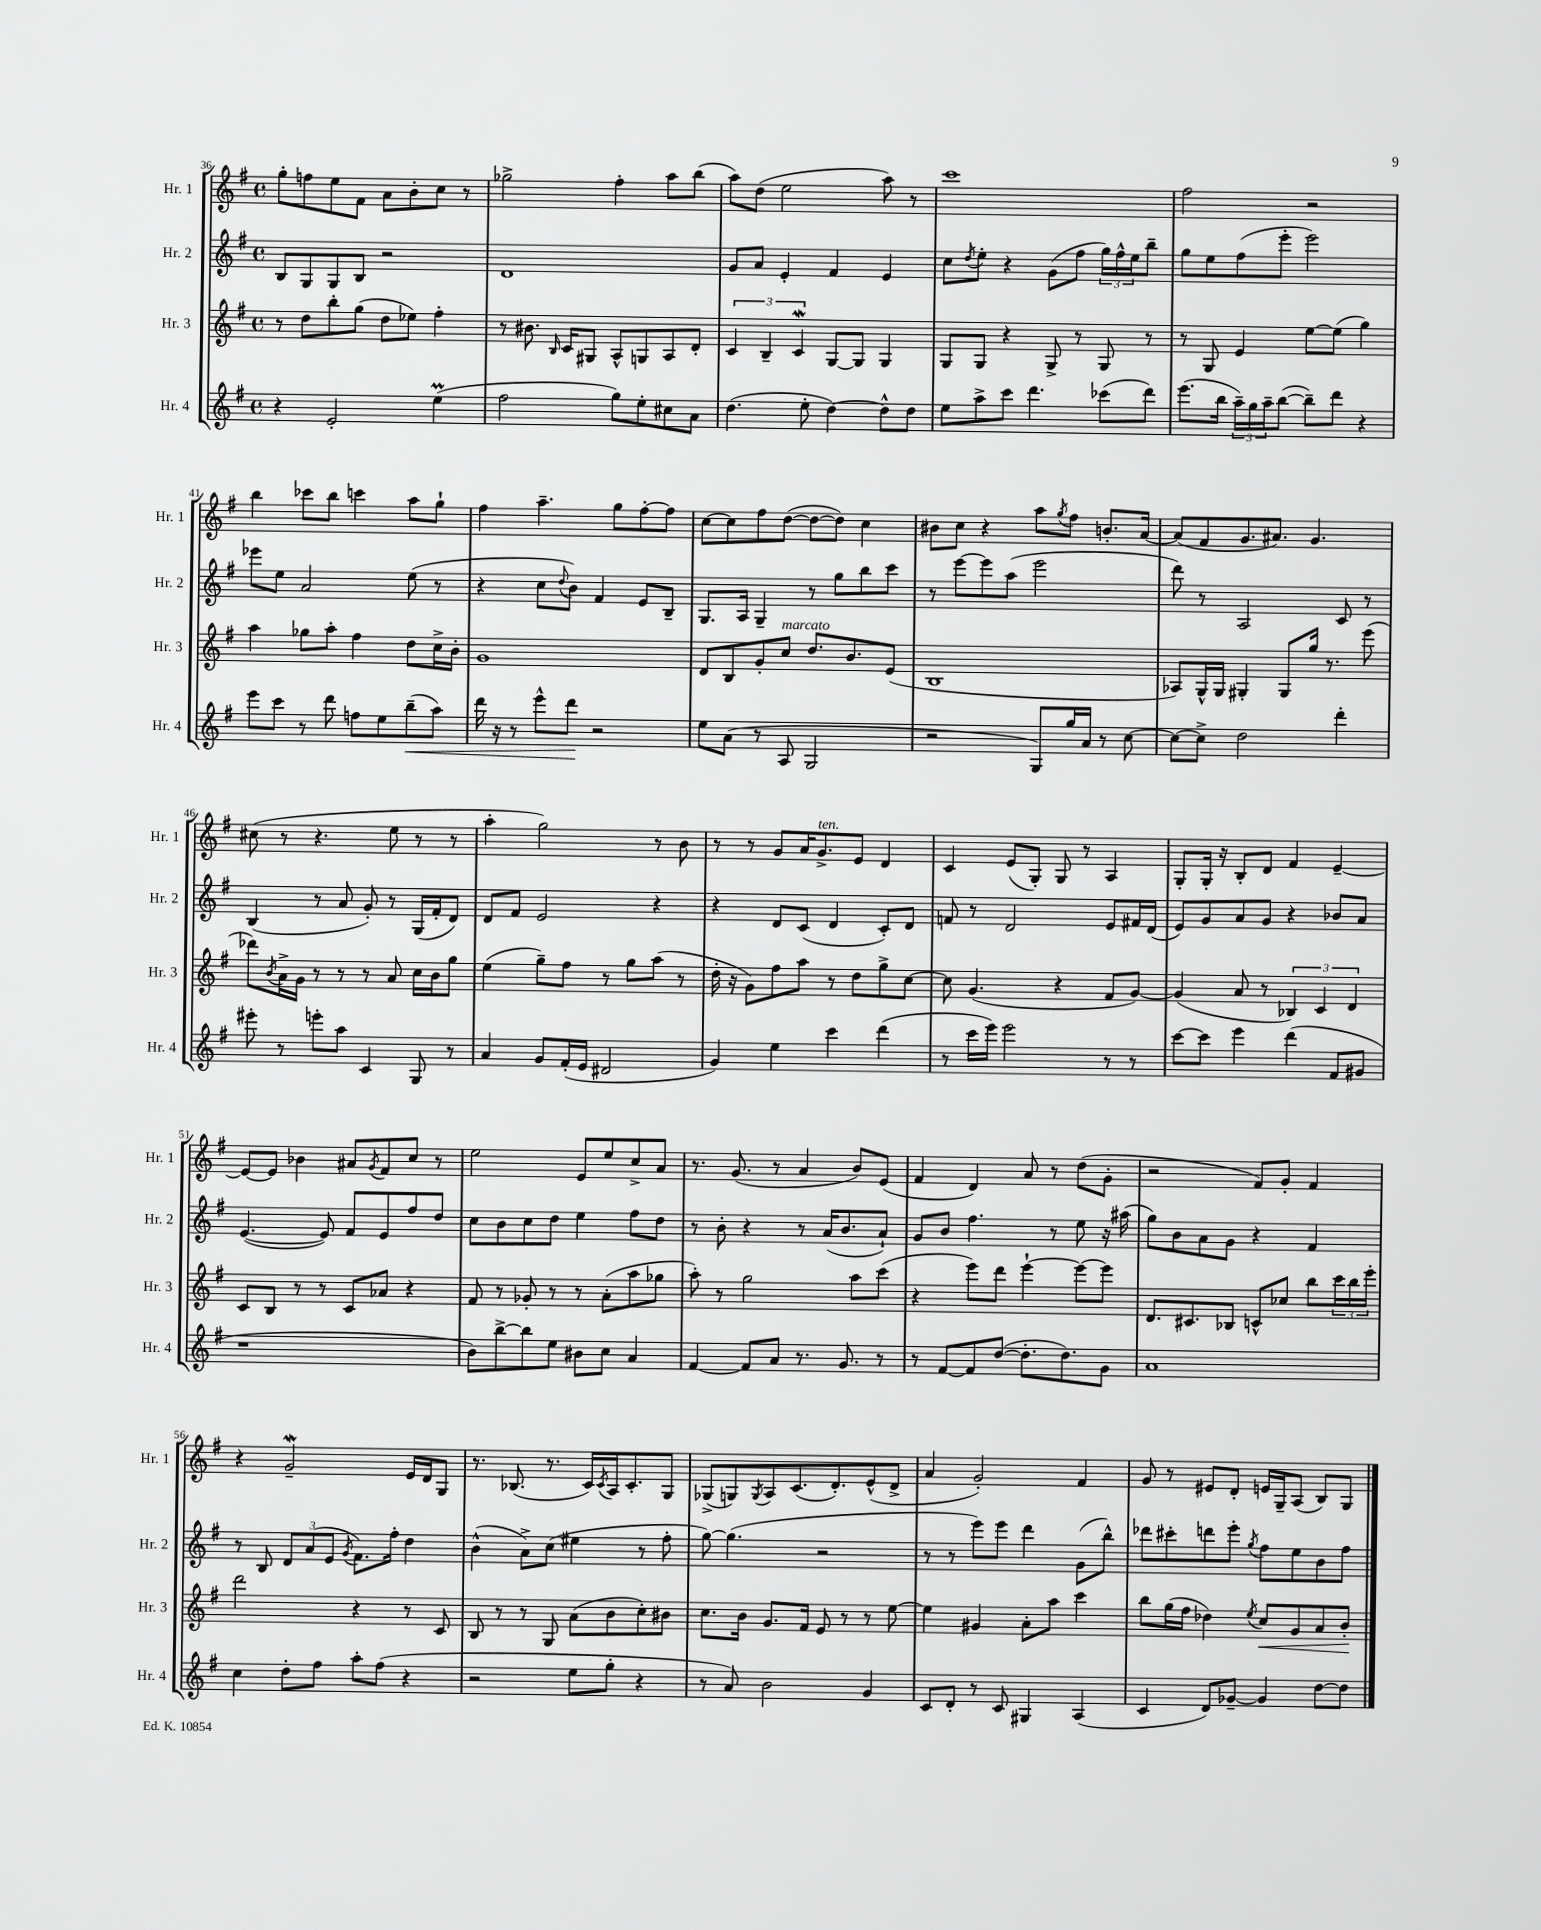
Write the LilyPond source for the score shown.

<<
\new StaffGroup <<
\new Staff = "s0" \with { instrumentName = "Hr. 1" shortInstrumentName = "Hr. 1" } {
    \clef treble \key g \major \defaultTimeSignature \time 4/4
    g''8-. f''8 e''8 fis'8 a'8 b'8-. c''8 r8 |
    ges''2-> fis''4-. a''8 b''8( |
    a''8) d''8( e''2 a''8) r8 |
    c'''1 |
    fis''2 r2 |
    b''4 ces'''8 b''8 c'''4 a''8 g''8-! |
    fis''4 a''4.-- g''8 fis''8~-. fis''8 |
    c''8~ c''8 fis''8 d''8~( d''8~ d''8) c''4 |
    bis'8 c''8 r4 a''8 \acciaccatura { g''8 } fis''8 b'8.-. a'16~ |
    a'8( fis'8 g'8. ais'8.) g'4. |
    cis''8( r8 r4. e''8 r8 r8 |
    a''4-. g''2) r8 b'8 |
    r8 r8 g'8 a'16 g'8.->^\markup { \italic "ten." } e'8 d'4 |
    c'4 e'8( g8-.) g8 r8 a4 |
    g8-. g16-. r16 b8-. d'8 fis'4 e'4~-- |
    e'8~ e'8 bes'4 ais'8 \acciaccatura { g'8 } fis'8 c''8 r8 |
    e''2 e'8 e''8 c''8-> a'8 |
    r8. g'8.( r8 a'4 b'8) e'8( |
    fis'4 d'4) a'8 r8 d''8( g'8-. |
    r2 fis'8) g'8-. fis'4 |
    r4 g'2--\mordent e'16 d'16 g8 |
    r8. bes8.( r8. c'16) \acciaccatura { c'8 } a16 c'8.-. g8 |
    ges8->( g8) \acciaccatura { g8 } a8 c'8.( d'8.-.) e'8-^( d'8-> |
    a'4 g'2-.) fis'4 |
    g'8 r8 eis'8 d'8-. e'16 g16-- a8( b8) g8 \bar "|." |
}
\new Staff = "s1" \with { instrumentName = "Hr. 2" shortInstrumentName = "Hr. 2" } {
    \clef treble \key g \major \defaultTimeSignature \time 4/4
    b8 g8 g8 b8 r2 |
    d'1 |
    g'8 a'8 e'4-. fis'4 e'4 |
    c''8 \acciaccatura { d''8 } e''8-. r4 g'8( fis''8 \tuplet 3/2 { g''16) fis''16-^ e''16 } b''8-- |
    g''8 e''8 fis''8( e'''8-. e'''2) |
    ees'''8 e''8 a'2 e''8( r8 |
    r4 c''8 \appoggiatura { d''8 } b'8) fis'4 e'8 b8-- |
    g8. a16 g4-- r8 g''8 b''8 c'''8 |
    r8 e'''8~ e'''8 a''8( e'''2 |
    d'''8) r8 a2 c'8 r8 |
    b4( r8 a'8 g'8-.) r8 g16( fis'16-. d'8) |
    d'8 fis'8 e'2 r4 |
    r4 d'8 c'8( d'4 c'8-.) d'8 |
    f'8 r8 d'2 e'8 fis'16 d'16( |
    e'8) g'8 a'8 g'8 r4 bes'8 a'8 |
    e'4.~( e'8) fis'8 e'8 fis''8 d''8 |
    c''8 b'8 c''8 d''8 e''4 fis''8 d''8 |
    r8 b'8-. r4 r8 a'16( b'8. a'8-!) |
    g'8 b'8 fis''4. r8 e''8 r16 ais''16( |
    g''8) b'8 a'8 g'8 r4 fis'4 |
    r8 b8 \tuplet 3/2 { d'8 a'8( e'8 } \acciaccatura { g'8 } fis'8.) fis''16-. d''4 |
    b'4-^( a'8->) c''8( eis''4 r8 fis''8-. |
    g''8~) g''4.( r2 |
    r8 r8 e'''8) e'''8 d'''4 g'8( b''8-^) |
    des'''8 cis'''8-. d'''8 e'''8-. \acciaccatura { g''8 } fis''8 e''8 b'8 fis''8 \bar "|." |
}
\new Staff = "s2" \with { instrumentName = "Hr. 3" shortInstrumentName = "Hr. 3" } {
    \clef treble \key g \major \defaultTimeSignature \time 4/4
    r8 d''8 b''8-. g''8( d''8 ees''8) fis''4-. |
    r8 bis'8. \grace { b16 } c'16 gis8 a8-^ g8 a8 d'8-. |
    \tuplet 3/2 { c'4 b4-- c'4\mordent } g8~ g8 g4 |
    g8 g8 r4 g8-> r8 g8 r8 |
    r8 g8 e'4 e''8~ e''8( g''4) |
    a''4 ges''8 a''8-. fis''4 d''8 c''16-> b'16-. |
    g'1 |
    d'8 b8 g'8-. c''8^\markup { \italic "marcato" } d''8. b'8. e'8( |
    b1 |
    aes8) g16-^ g16 gis4-. gis8 g''16 r8. e'''8( |
    des'''8) \acciaccatura { b'8 } a'16-> g'16 r8 r8 r8 a'8 c''16 b'16 g''8 |
    e''4( g''8--) fis''8 r8 g''8 a''8( r8 |
    d''16-. r16 g'8) fis''8 a''8 r8 d''8 g''8-> c''8~ |
    c''8 g'4.( r4 fis'8 g'8~) |
    g'4( a'8 r8 \tuplet 3/2 { bes4) c'4 d'4 } |
    c'8 b8 r8 r8 c'8 aes'8 r4 |
    fis'8 r8 ges'8-. r8 r8 a'8-.( a''8 ges''8 |
    a''8-.) r8 g''2 a''8 c'''8( |
    r4 e'''8) d'''8 e'''4~-! e'''8~ e'''8 |
    d'8. cis'8. bes8 c'8-^ ces''8 b''8 \tuplet 3/2 { c'''16 b''16 e'''16-. } |
    d'''2 r4 r8 c'8 |
    b8 r8 r8 g8 a'8( b'8 c''8-.) bis'8 |
    c''8. b'16 g'8. fis'16 e'8 r8 r8 e''8~ |
    e''4 gis'4 a'8-. a''8 c'''4 |
    b''8 g''16( fis''16 des''4) \acciaccatura { e''8 } c''8\< g'8 a'8 b'8-.\! \bar "|." |
}
\new Staff = "s3" \with { instrumentName = "Hr. 4" shortInstrumentName = "Hr. 4" } {
    \clef treble \key g \major \defaultTimeSignature \time 4/4
    r4 e'2-. e''4\prall( |
    fis''2 g''8) e''8-. cis''8 a'8 |
    d''4.( e''8-. d''4~) d''8-^ d''8 |
    e''8 a''8-> c'''8 d'''4. ces'''8( d'''8) |
    e'''8.( b''16 \tuplet 3/2 { a''16--) g''16 a''16-- } b''8~( b''8--) d'''8 r4 |
    e'''8 c'''8 r8 d'''8 f''8 e''8 b''8--\<( a''8) |
    d'''16 r16 r8 e'''8-^ d'''8\! r2 |
    e''8 a'8( r8 a8 g2 |
    r2 g8) g''16 a'16 r8 c''8~ |
    c''8~ c''8-> d''2 d'''4-. |
    eis'''8-. r8 e'''8-. a''8 c'4 g8 r8 |
    a'4 g'8 fis'16-.( e'16 dis'2 |
    g'4) e''4 c'''4 d'''4( |
    r8 c'''16 e'''16) e'''2 r8 r8 |
    c'''8~ c'''8 e'''4 d'''4( fis'8 gis'8 |
    r1 |
    b'8) b''8~-> b''8 e''8 bis'8 c''8 a'4 |
    fis'4~ fis'8 a'8 r8. g'8. r8 |
    r8 fis'8~ fis'8 d''8~( d''8.-. d''8.) g'8 |
    a'1 |
    c''4 d''8-. fis''8 a''8-. fis''8( r4 |
    r2 e''8 g''8-. r4 |
    r8 a'8) b'2 g'4 |
    c'8 d'8-. r8 c'8 gis4 a4( |
    c'4 d'8) ges'8~-- ges'4 d''8~ d''8 \bar "|." |
}
>>
>>
\layout { \context { \Score currentBarNumber = #36 } }
